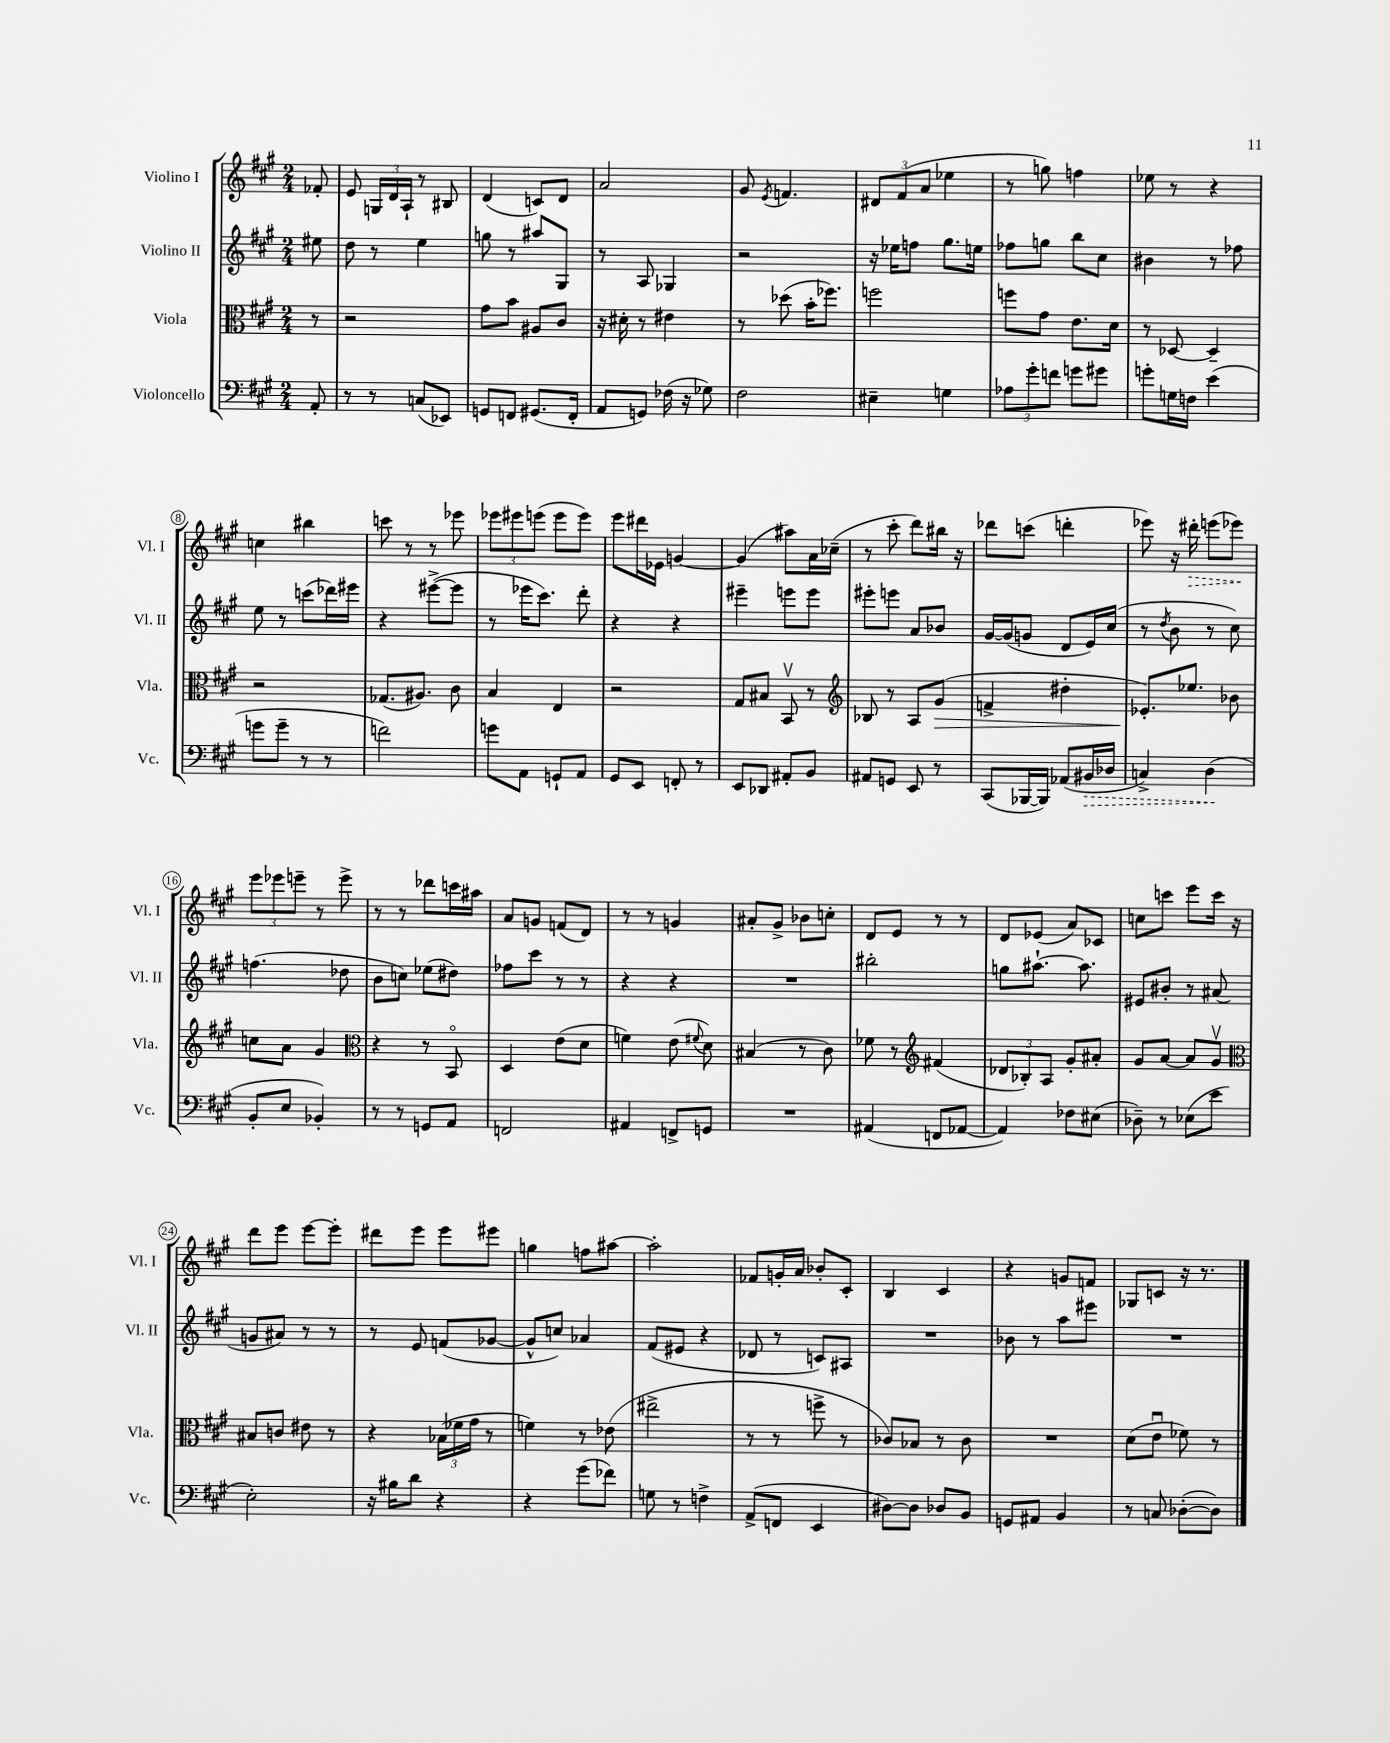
<<
\new StaffGroup <<
\new Staff = "s0" \with { instrumentName = "Violino I" shortInstrumentName = "Vl. I" } {
    \clef treble \key a \major \numericTimeSignature \time 2/4 \partial 8
    \autoBeamOff fes'8-. |
    e'8 \tuplet 3/2 { g16[ d'16 a16]-! } r8 bis8 |
    d'4( c'8[) d'8] |
    a'2 |
    gis'8 \acciaccatura { e'8 } f'4. |
    \tuplet 3/2 { dis'8[ fis'8( a'8] } ees''4 |
    r8 g''8) f''4 |
    ees''8 r8 r4 |
    c''4 bis''4 |
    c'''8 r8 r8 ees'''8 |
    \tuplet 3/2 { ees'''8[ eis'''8 e'''8]( } e'''8[ e'''8]) |
    e'''8[ dis'''16 ees'16] g'4~ |
    g'4( ais''8[) a'16 ces''16]--( |
    r8 cis'''8-. d'''8[) bis''16] r16 |
    des'''8[ c'''8]( d'''4-. |
    ees'''8) r16 \once \override Hairpin.style = #'dashed-line dis'''16-.\> e'''8[( ees'''8]\!) |
    \tuplet 3/2 { e'''8[ ees'''8 e'''8]-- } r8 e'''8-> |
    r8 r8 des'''8[ c'''16 ais''16] |
    a'8[ g'8] f'8[( d'8]) |
    r8 r8 g'4 |
    ais'8[-. gis'8]-> bes'8[ c''8]-. |
    d'8[ e'8] r8 r8 |
    d'8[ ees'8]( a'8[) ces'8] |
    c''8[ c'''8] e'''8[ c'''16] r16 |
    d'''8[ e'''8] e'''8[~ e'''8]-. |
    dis'''8[ e'''8] e'''8[ eis'''8] |
    g''4 f''8[ ais''8]~ |
    ais''2-. |
    fes'8[ g'16-. a'16] bes'8[-. cis'8]-. |
    b4 cis'4 |
    r4 g'8[ f'8] |
    ges8[ c'8] r16 r8. \bar "|." |
}
\new Staff = "s1" \with { instrumentName = "Violino II" shortInstrumentName = "Vl. II" } {
    \clef treble \key a \major \numericTimeSignature \time 2/4 \partial 8
    \autoBeamOff eis''8 |
    d''8 r8 e''4 |
    g''8 r8 ais''8[ gis8] |
    r8 a8 ges4 |
    r2 |
    r16 ees''16[ f''8] gis''8.[ e''16] |
    fes''8[ g''8] b''8[ cis''8] |
    bis'4 r8 fes''8 |
    e''8 r8 c'''8[( des'''16) eis'''16] |
    r4 eis'''8[~->( eis'''8] |
    r8 ees'''16[ cis'''8.]) d'''8-. |
    r4 r4 |
    eis'''4-- e'''8[ e'''8] |
    eis'''8[-. e'''8] a'8[ bes'8] |
    gis'16[~ gis'16( g'8] d'8[ e'16) cis''16]( |
    r8 \acciaccatura { d''8 } b'8 r8 cis''8) |
    f''4.( des''8 |
    b'8[ c''8]) ees''8[( dis''8]) |
    fes''8[ cis'''8] r8 r8 |
    r4 r4 |
    R2 |
    bis''2-. |
    g''8[ ais''8.]~-! ais''8. |
    eis'8[ bis'8]-. r8 ais'8( |
    g'8[ ais'8]) r8 r8 |
    r8 e'8 f'8[( ges'8]~ |
    ges'8[-^ c''8]) aes'4 |
    fis'8[( eis'8] r4 |
    des'8 r8 c'8[) ais8] |
    R2 |
    bes'8 r8 a''8[ eis'''8] |
    R2 \bar "|." |
}
\new Staff = "s2" \with { instrumentName = "Viola" shortInstrumentName = "Vla." } {
    \clef alto \key a \major \numericTimeSignature \time 2/4 \partial 8
    \autoBeamOff r8 |
    r2 |
    gis'8[ b'8] ais8[ cis'8] |
    r16 dis'16-. r8 eis'4 |
    r8 des''8( b'16[-. fes''8.]) |
    f''2 |
    f''8[ gis'8] e'8.[ d'16] |
    r8 des8~ des4-- |
    r2 |
    ges8.[( ais8.]) cis'8 |
    b4 e4 |
    r2 |
    gis8[ bis8] b,8\upbow r8 |
    \clef treble bes8 r8 a8[ gis'8]\>( |
    f'4-> dis''4-. |
    ees'8.[-.\!) ees''8.] bes'8 |
    c''8[ a'8] gis'4 |
    \clef alto r4 r8 b,8\flageolet |
    d4 e'8[( d'8] |
    f'4) e'8( \appoggiatura { fis'8 } d'8) |
    bis4( r8 cis'8) |
    fes'8 r8 \clef treble fis'4( |
    \tuplet 3/2 { des'8[ bes8-.) a8] } gis'8[-. ais'8]-. |
    gis'8[ a'8]~ a'8[ gis'8]\upbow |
    \clef alto bis8[ c'8] eis'8 r8 |
    r4 \tuplet 3/2 { bes16[( fes'16 gis'16] } r8 |
    f'4) r8 ees'8( |
    eis''2-> |
    r8 r8 f''8-> r8 |
    ces'8[) bes8] r8 ces'8 |
    R2 |
    d'8[( e'8]\downbow fes'8) r8 \bar "|." |
}
\new Staff = "s3" \with { instrumentName = "Violoncello" shortInstrumentName = "Vc." } {
    \clef bass \key a \major \numericTimeSignature \time 2/4 \partial 8
    \autoBeamOff a,8-. |
    r8 r8 c8[( ees,8]) |
    g,8[ f,8] gis,8.[( f,16]-. |
    a,8[ g,8]) fes16( r16 ges8) |
    fis2 |
    eis4-- g4 |
    \tuplet 3/2 { aes8[ gis'8-. f'8] } g'8[ gis'8] |
    g'8[-. g16 f16] e'4( |
    g'8[ g'8]-- r8 r8 |
    f'2) |
    g'8[ a,8] g,8[-! a,8] |
    gis,8[ e,8] f,8-. r8 |
    e,8[ des,8] ais,8[-. b,8] |
    ais,8[ g,8] e,8 r8 |
    cis,8[( bes,,16~ bes,,16]) aes,8[( \once \override Hairpin.style = #'dashed-line bis,16\> des16] |
    c4->) d4\!( |
    b,8[-. e8] bes,4-.) |
    r8 r8 g,8[ a,8] |
    f,2 |
    ais,4 f,8[-> g,8] |
    R2 |
    ais,4( f,8[ aes,8]~ |
    aes,4) fes8[ eis8]( |
    des8--) r8 ees8[( e'8] |
    e2-.) |
    r16 bis16[ d'8] r4 |
    r4 gis'8[( fes'8]) |
    g8 r8 f4-> |
    a,8[->( f,8] e,4 |
    dis8[~) dis8] des8[ b,8] |
    g,8[ ais,8] b,4 |
    r8 c8 des8[~-.( des8]) \bar "|." |
}
>>
>>
\layout { \context { \Score \override BarNumber.stencil = #(make-stencil-circler 0.1 0.3 ly:text-interface::print) } }
